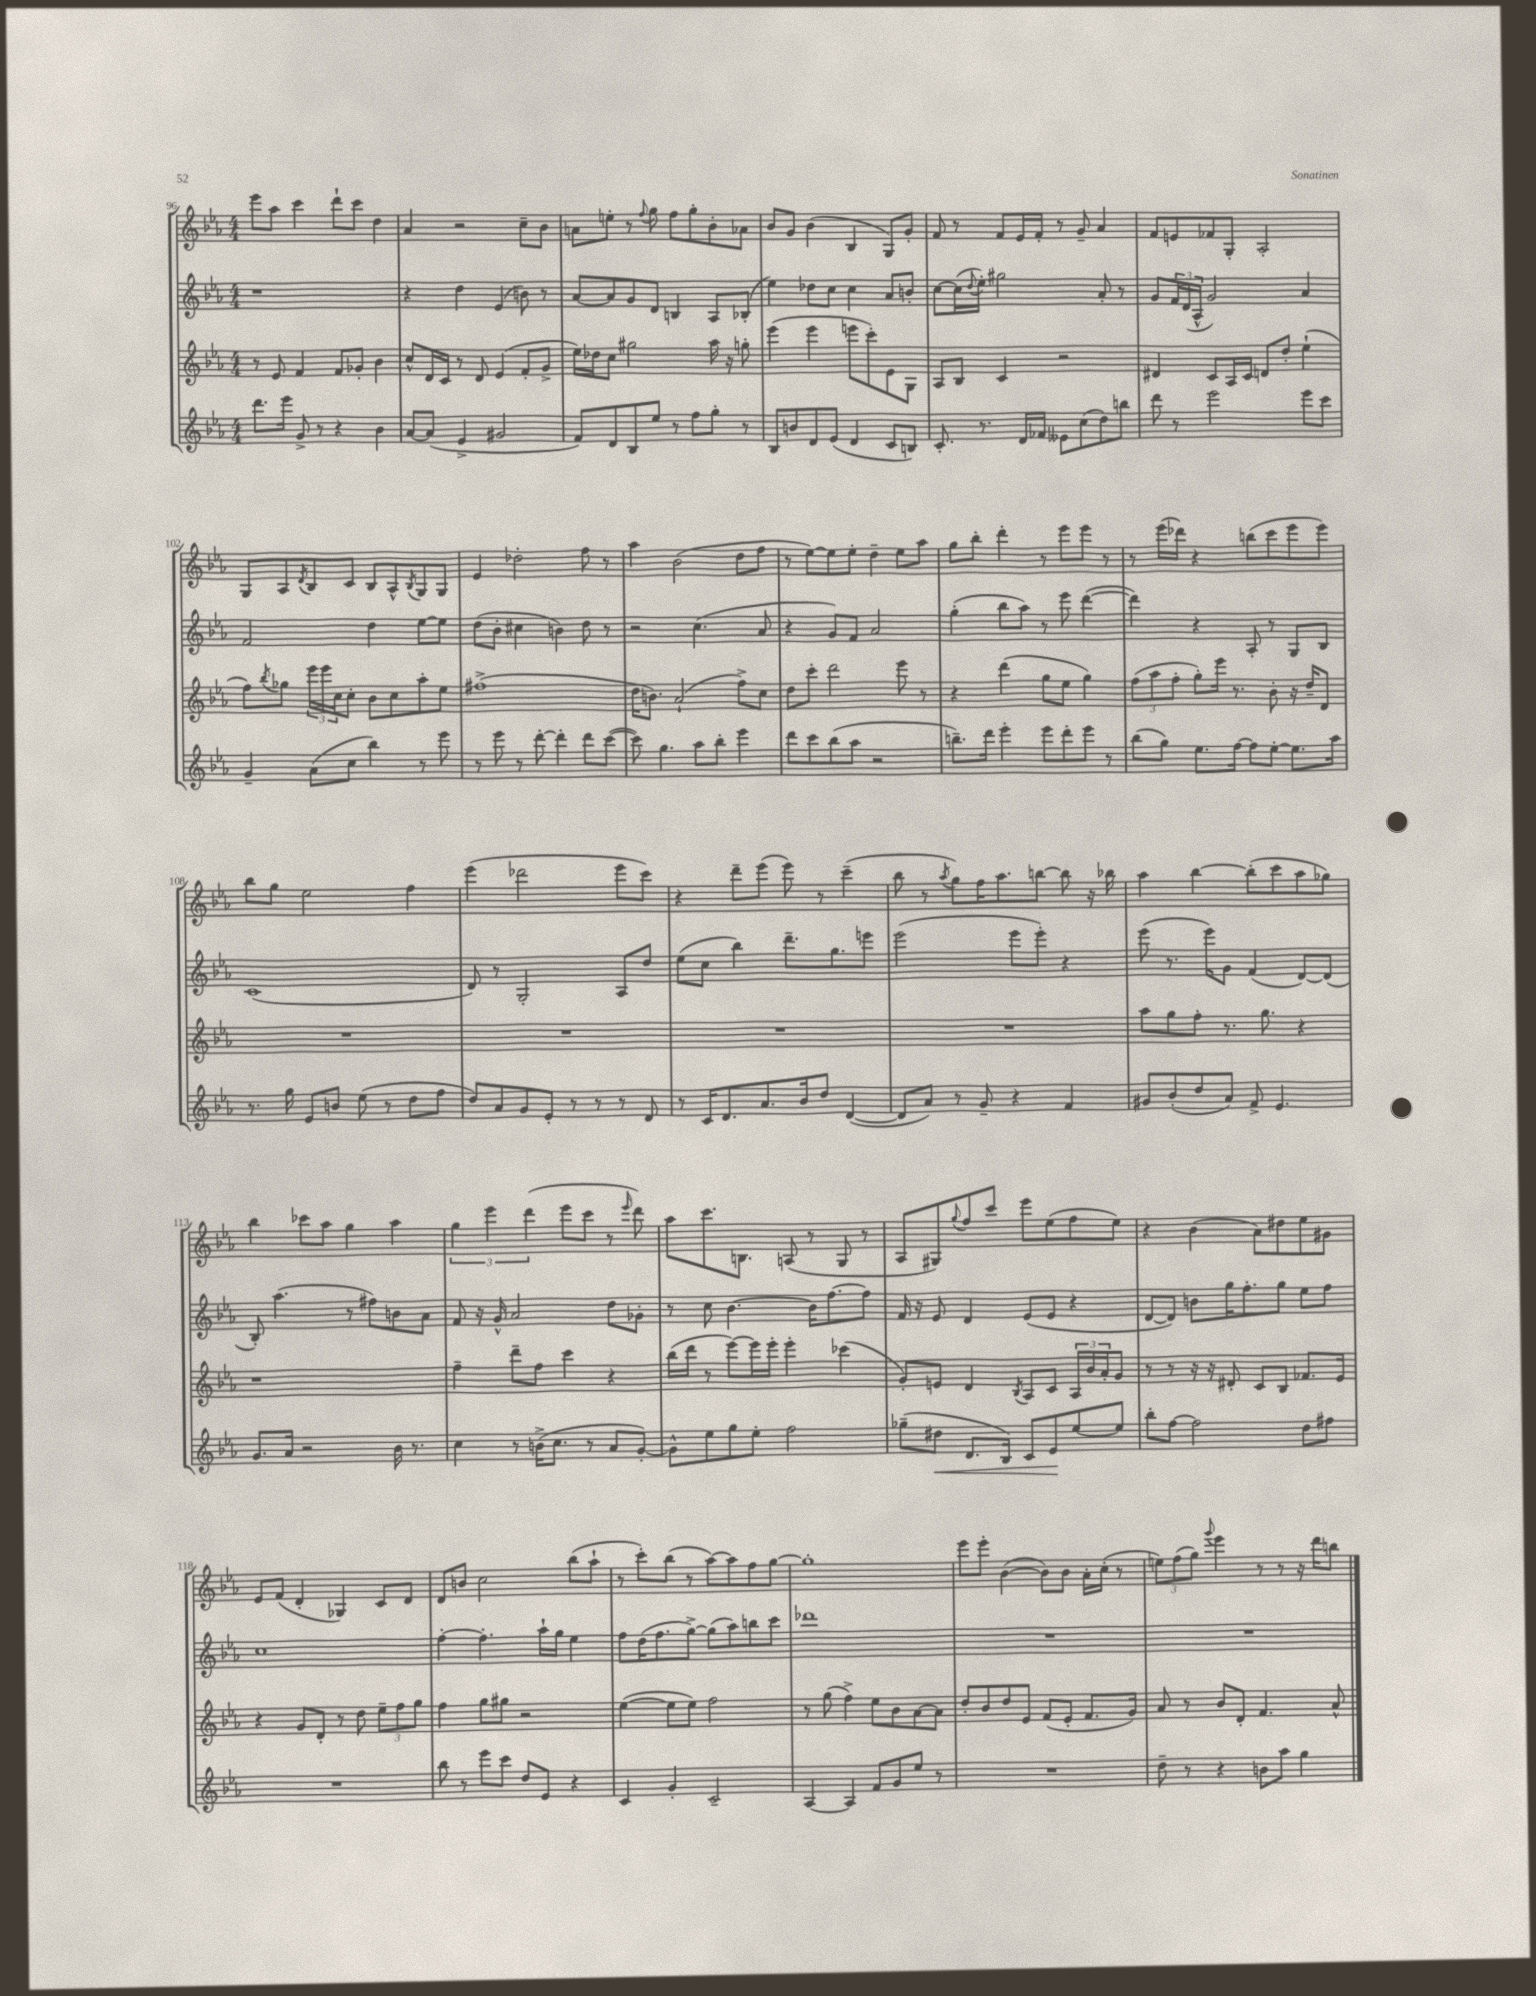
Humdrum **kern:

**kern	**kern	**kern	**kern
*staff4	*staff3	*staff2	*staff1
*clefG2	*clefG2	*clefG2	*clefG2
*k[b-e-a-]	*k[b-e-a-]	*k[b-e-a-]	*k[b-e-a-]
*M4/4	*M4/4	*M4/4	*M4/4
8.ddd	8r	1r	8eee-
.	8e-	.	8aa-
16eee-	.	.	.
8g^	4f	.	4ccc
8r	.	.	.
4r	8f	.	8ddd`
.	8g-'	.	8ccc
4b-	4b-	.	4dd
=	=	=	=
[8a-	8cc^^	4r	4a-
(8a-]	16d	.	.
.	16c	.	.
4e-^	8r	4dd	2r
.	8d	.	.
2g#	(4e-	(4e-	.
.	8f'	8b)	8cc~
.	8g^	8r	8b-
=	=	=	=
8f)	16ee-)	[8a-	8a
.	16dd-	.	.
8d	8cc	8a-]	8ee'
8B-	2gg#	8g	8r
.	.	.	8qqff
8ee-	.	8d	8gg
8r	.	4B	8ff
8ff	.	.	8gg'
8gg'	16aa-	8A-	8b-'
.	16r	.	.
8r	8gg'	(8B-'	8a-
=	=	=	=
8B-	(4eee-	4ee-)	8b-
8b	.	.	8g
8d	4eee-	8dd-	(4b-
(8e-	.	8cc	.
4d	8eee	4cc	4B-
.	8ccc')	.	.
8c	8e-	8a-	8G)
8B)	8G	8b'	8g'
=	=	=	=
8.c'	8A-	[8cc	8f
.	8B-	(16cc]	8r
.	.	8qqdd	.
8.r	.	16ee-')	.
.	4c	2gg#	8f
16d	.	.	16e-
16f-	.	.	16f'
8e--	2r	.	8r
(8cc	.	.	8g~
8dd)	.	8a-'	4a-
8bb	.	8r	.
=	=	=	=
8ddd	4d#	8g	8f
8r	.	24f	8e
.	.	(24d	.
.	.	24A-^^	.
2eee-	8c	2g)	8f-
.	16A-	.	8G'
.	16c	.	.
.	8d	.	2A-'
.	8dd'	.	.
8eee-	(4ee-`	4a-	.
8ccc	.	.	.
=	=	=	=
4g~	8ff)	2f	8G
.	8qbb-	.	.
.	8gg-	.	8A-
.	.	.	8qd
(8a-	24eee-	.	8B-
.	24eee-	.	.
.	24cc	.	.
8cc	8cc'	.	8c
4bb-)	8b-	4dd	8B-
.	8cc	.	8A-^^
.	.	.	8qB-
8r	8aa-'	[8ee-	8G
8eee-	8ee-	8ee-]	8G
=	=	=	=
8r	(1ff#^	(8dd	4e-
8eee-	.	8b-'	.
8r	.	4cc#	2dd-'
[8ddd'	.	.	.
4ddd']	.	4b)	.
8ddd	.	8dd	8ff
([8ccc	.	8r	8r
=	=	=	=
8ccc])	16dd	2r	4aa-
.	8.b)	.	.
4.gg	.	.	.
.	(2a-`	.	(2b-
8aa-	.	(4.cc	.
8bb-'	.	.	.
4eee-	8ff^)	.	8dd
.	8cc	8a-	8ff
=	=	=	=
8ddd	8dd	4r	8r
8ccc	8ccc'	.	[8ee-)
(8bb-	2ddd	8g)	8ee-]
8aa-	.	8f	8ee-'
2r	.	2a-	4dd~
.	8eee-	.	8ee-
.	8r	.	8aa-
=	=	=	=
8.bb~)	4r	(4gg'	8gg
.	.	.	8bb-'
16ddd	.	.	.
4eee-'	(4ddd	8bb-	4ddd'
.	.	8aa-)	.
8eee-	8gg	8r	8r
8ddd'	8ee-	8eee-	8eee-
8eee-	4gg)	([4ddd	8eee-
8r	.	.	8r
=	=	=	=
(8bb-	(12ff	4ddd])	8r
.	12aa-	.	.
8gg)	.	.	(16eee-
.	12ff'	.	.
.	.	.	16ddd-)
8.ee-	8gg')	4r	4r
.	16eee-	.	.
[16ff	8.r	.	.
8ff]	.	8A-'	(8bb
[8ee-'	8b-'	8r	8ccc
8.ee-]	16r	8G	8eee-
.	16dd~	.	.
.	8d	8B-	8eee-)
16aa-	.	.	.
=	=	=	=
8.r	1r	(1c	8bb-
.	.	.	8gg
16gg	.	.	.
8e-	.	.	2ee-
8b	.	.	.
(8ee-	.	.	.
8r	.	.	.
8dd	.	.	4ff
8ff	.	.	.
=	=	=	=
8dd)	1r	8d)	(4eee-
8a-	.	8r	.
8g	.	2G'	2ddd-
8e-'	.	.	.
8r	.	.	.
8r	.	.	.
8r	.	8A-	8eee-
8d	.	8dd	8ccc)
=	=	=	=
8r	1r	(8ee-	4r
16c	.	8cc	.
8.d	.	.	.
.	.	4bb-)	8ddd~
8.a-	.	.	(8eee-
.	.	8.ddd~	8eee-)
16b-	.	.	.
8dd	.	.	8r
.	.	8.gg	.
([4d	.	.	(4ccc~
.	.	8eee	.
=	=	=	=
8d]	1r	(2eee-	8bb-
8a-)	.	.	8r
.	.	.	8qaa-
8r	.	.	8gg)
8g~	.	.	16ff
.	.	.	8.aa-
4r	.	8eee-	.
.	.	8eee-')	[8bb
4f	.	4r	8bb]
.	.	.	16r
.	.	.	16bb-
=	=	=	=
8g#	8aa-	(8eee-	4aa-
(8b-'	8gg	8.r	.
8dd	8ff'	.	[4bb-
.	.	16eee-)	.
8a-)	8.r	8g	.
8f^	.	(4f	(8bb-']
.	8.gg	.	.
4.e-	.	.	8ccc
.	4r	[8d)	8aa-
.	.	(8d]	8gg-)
=	=	=	=
8.g	1r	8B-')	4bb-
.	.	(4.aa-	.
16a-	.	.	.
2r	.	.	8ccc-
.	.	.	8aa-
.	.	8r	4gg
.	.	8ff#)	.
16b-	.	8b	4aa-
8.r	.	.	.
.	.	8a-	.
=	=	=	=
4cc	4ff~	8f	6gg
.	.	16r	.
.	.	.	6eee-
.	.	16g^^	.
8r	8ddd~	2a-	.
.	.	.	(6ddd
(16b^	8ff	.	.
8.cc	.	.	.
.	4ccc	.	8eee-
8r	.	.	8ccc
8a-	4r	8dd	8r
.	.	.	16qqeee-
[8g')	.	8g-'	8ddd)
=	=	=	=
8g^^]	(16bb-	8r	8aa-
.	16ddd	.	.
8ee-	8r	8cc	8.ccc
8gg	[8eee-)	[4.b-	.
.	.	.	8.B
8ee-'	16eee-]	.	.
.	16eee-'	.	.
2ff	4eee-'	.	(8A
.	.	16b-]	8r
.	.	[8.ff	.
.	(4ccc-	.	8G
.	.	8ff]	8r
=	=	=	=
(8gg-~	8g')	16f	8A-
.	.	16r	.
8dd#	8e	8e-	8G#)
.	.	.	8qqgg
8.d	4d	4d	8ff
.	.	.	8ccc
16B-)	.	.	.
.	8qB-	.	.
8c	8A-	(8e-	8eee-
8e-	8c	8e-	(8ee-
[8ee-	24A-	4r	8ff
.	24b-	.	.
.	24a-'	.	.
8ee-]	8g	.	8ee-)
=	=	=	=
8bb-'	8r	[8d	4r
[8ff	8r	8d])	.
2ff]	16r	8b	(4b-
.	16r	.	.
.	8d#'	16gg	.
.	.	8.ff'	.
.	8c	.	8a-)
.	8B-	8gg	8dd#
8dd	8.f-	8ee-	8ee-
8ff#	.	8ff	8g#
.	16e-	.	.
=	=	=	=
1r	4r	1cc	8e-
.	.	.	(8f
.	8g	.	4d'
.	8d'	.	.
.	8r	.	4G-)
.	8dd	.	.
.	12ee-~	.	8c
.	12ff	.	.
.	.	.	8d
.	12gg	.	.
=	=	=	=
8bb-	4ff	[4ff'	8d
8r	.	.	8b
8eee-	8gg	4.ff']	2cc
8ccc	8gg#	.	.
8dd	2r	.	.
8e-	.	16aa-`	.
.	.	16gg	.
4r	.	4ee-	(8bb-
.	.	.	8aa-`
=	=	=	=
4c	([4ee-	8ff	8r
.	.	(16dd	8ccc')
.	.	8.ff	.
4g'	8ee-]	.	(8bb-
.	8ee-)	[8gg^)	8r
2c~	2ff	(8gg]	[8aa-)
.	.	8aa-)	8aa-]
.	.	8bb	8ff
.	.	8ccc	[8gg
=	=	=	=
[4A-	8r	1ddd-	1gg']
.	(8gg	.	.
4A-]	4ff^)	.	.
8f	8ee-	.	.
8g	8b-	.	.
8ee-	[8a-	.	.
8r	8a-]	.	.
=	=	=	=
1r	8dd'	1r	8eee-
.	8b-	.	8eee-'
.	8dd	.	([4b-
.	8e-	.	.
.	(8f	.	8b-])
.	8e-'	.	8b-
.	8.f	.	16a-'
.	.	.	(16cc'
.	.	.	8r
.	16g)	.	.
=	=	=	=
8dd~	8a-	1r	12ee)
.	.	.	(12ff
8r	8r	.	.
.	.	.	12gg)
.	.	.	8qqggg
4r	8b-	.	4eee-
.	8d'	.	.
8b	4.f	.	8r
8aa-	.	.	8r
4gg	.	.	16r
.	.	.	16ddd
.	8a-^^	.	8bb
==	==	==	==
*-	*-	*-	*-
